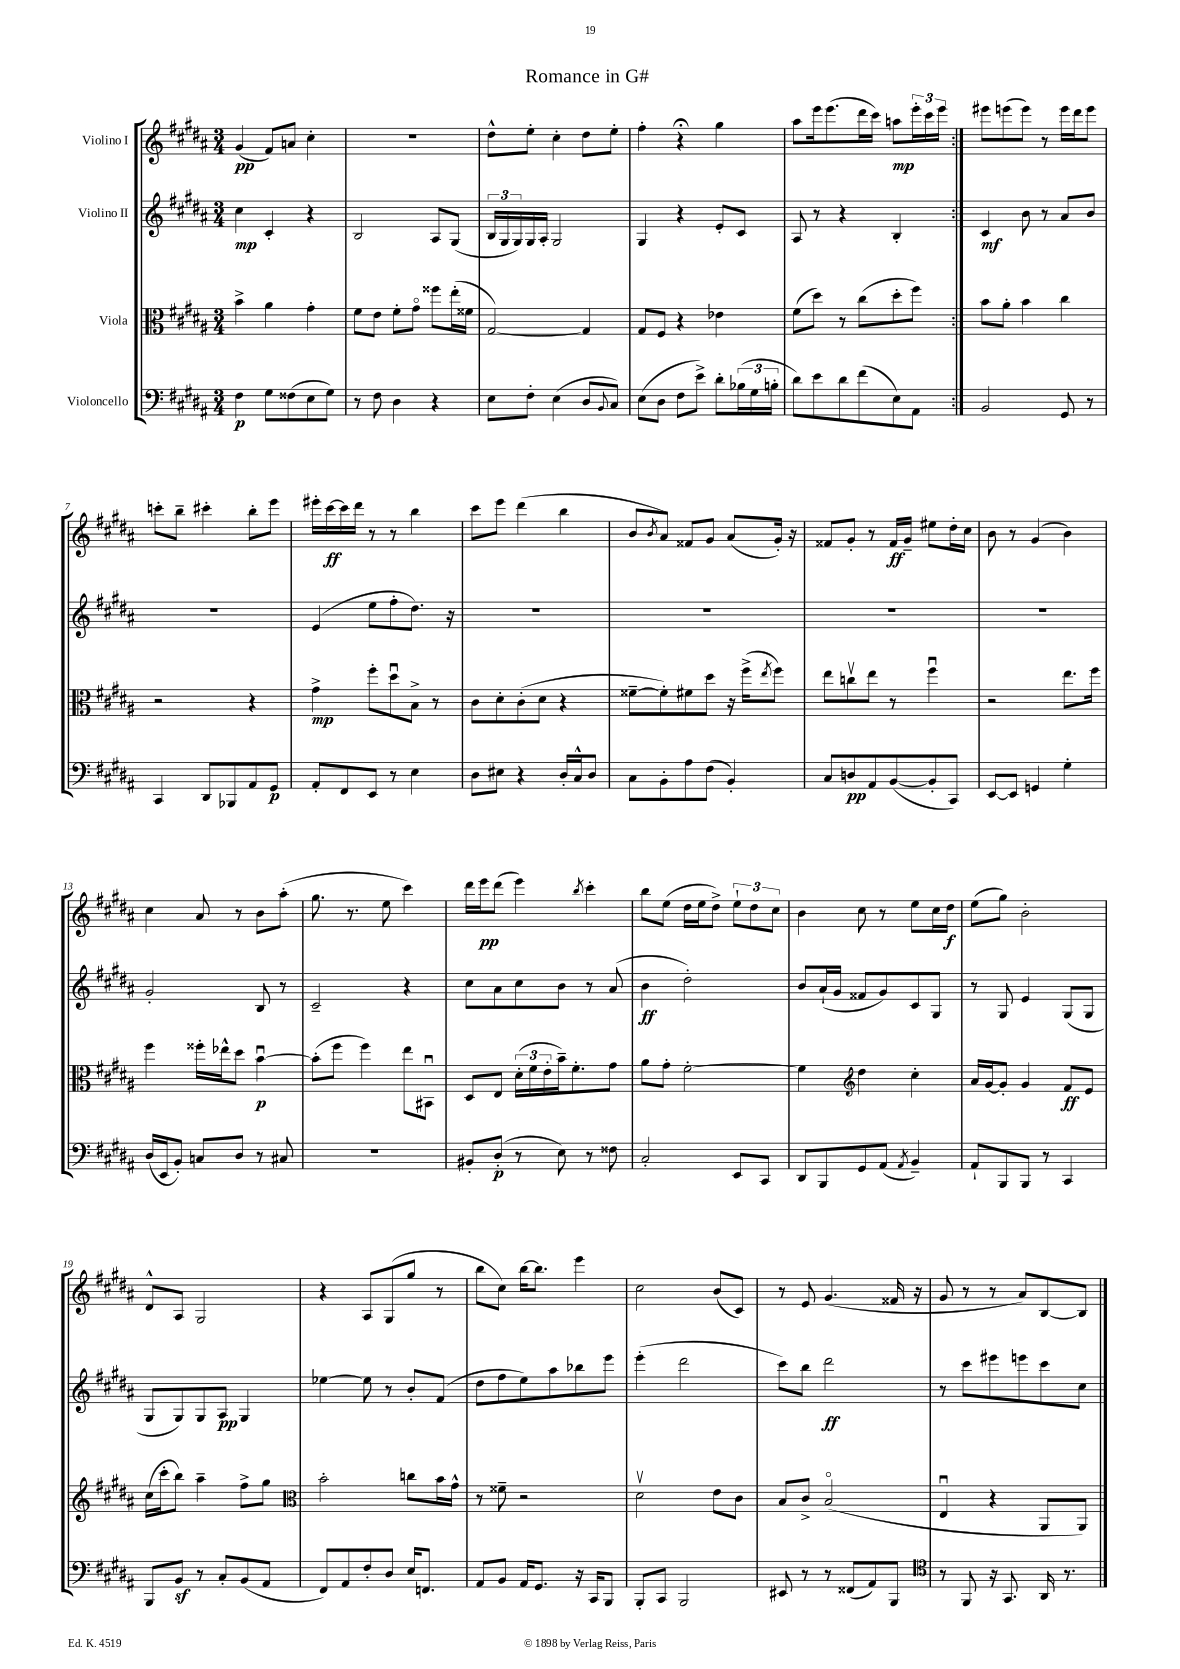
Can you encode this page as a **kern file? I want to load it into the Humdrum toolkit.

**kern	**dynam	**kern	**dynam	**kern	**dynam	**kern	**dynam
*part4	*part4	*part3	*part3	*part2	*part2	*part1	*part1
*staff4	*staff4	*staff3	*staff3	*staff2	*staff2	*staff1	*staff1
*I"Violoncello	*	*I"Viola	*	*I"Violino II	*	*I"Violino I	*
*clefF4	*	*clefC3	*	*clefG2	*	*clefG2	*
*k[f#c#g#d#a#]	*	*k[f#c#g#d#a#]	*	*k[f#c#g#d#a#]	*	*k[f#c#g#d#a#]	*
*M3/4	*	*M3/4	*	*M3/4	*	*M3/4	*
=1	=1	=1	=1	=1	=1	=1	=1
4F#\	p	4b^\	.	4cc#\	mp	(4g#/	pp
8G#\L	.	4a#\	.	4c#'/	.	8f#/L)	.
(8F##X\	.	.	.	.	.	8an/J	.
8E\	.	4g#'\	.	4r	.	4cc#'\	.
8G#\J)	.	.	.	.	.	.	.
=2	=2	=2	=2	=2	=2	=2	=2
8r	.	8f#\L	.	2B/	.	2.r	.
8F#\	.	8e\J	.	.	.	.	.
4D#\	.	8f#'\L	.	.	.	.	.
.	.	8g#\J	.	.	.	.	.
4r	.	8ff##X\L	.	8A#/L	.	.	.
.	.	(16ee'\L	.	(8G#/J	.	.	.
.	.	16f##X\JJ	.	.	.	.	.
=3	=3	=3	=3	=3	=3	=3	=3
8E\L	.	[2G#/)	.	24B/LL	.	8dd#^^\L	.
.	.	.	.	24G#/	.	.	.
.	.	.	.	24G#/)	.	.	.
8F#'\J	.	.	.	16G#/	.	8ee'\J	.
.	.	.	.	16A#'/JJ	.	.	.
(4E\	.	.	.	2G#/	.	4cc#'\	.
8D#/L	.	4G#/]	.	.	.	8dd#\L	.
8qqBB/	.	.	.	.	.	.	.
8C#/J)	.	.	.	.	.	8ee'\J	.
=4	=4	=4	=4	=4	=4	=4	=4
(8E\L	.	8G#/L	.	4G#/	.	4ff#'\	.
8D#\J	.	8F#/J	.	.	.	.	.
8F#\L	.	4r	.	4r	.	4r;<	.
8e^\J)	.	.	.	.	.	.	.
8d#'\L	.	4e-X\	.	8e'/L	.	4gg#\	.
(24B-X\L	.	.	.	8c#/J	.	.	.
24G#\	.	.	.	.	.	.	.
24Bn'\JJ	.	.	.	.	.	.	.
=5	=5	=5	=5	=5	=5	=5	=5
8d#\L)	.	(8f#\L	.	8A#/	.	8aa#\L	.
8e\	.	8dd#\J)	.	8r	.	16eee\k	.
.	.	.	.	.	.	(8.eee\	.
8d#\	.	8r	.	4r	.	.	.
(8f#\	.	(8cc#\L	.	.	.	16ddd#\L	.
.	.	.	.	.	.	16ccc#\JJ)	.
8E\)	.	8dd#'\	.	4B'/	.	8aan\L	mp
8AA#\J	.	8ff#\J)	.	.	.	24eee'\L	.
.	.	.	.	.	.	24ccc#\	.
.	.	.	.	.	.	24eee\JJ	.
=6:|!	=6:|!	=6:|!	=6:|!	=6:|!	=6:|!	=6:|!	=6:|!
2BB/	.	8b\L	.	4c#/	mf	8eee#X\L	.
.	.	8a#'\J	.	.	.	(8eeen\	.
.	.	4b\	.	8b\	.	8eee\J)	.
.	.	.	.	8r	.	8r	.
8GG#/	.	4cc#\	.	8a#/L	.	16eee\LL	.
.	.	.	.	.	.	16ddd#\J	.
8r	.	.	.	8b/J	.	8eee\J	.
!!LO:LB:g=z
=7	=7	=7	=7	=7	=7	=7	=7
4CC#/	.	2r	.	2.r	.	8cccn'\L	.
.	.	.	.	.	.	8bb~\J	.
8DD#/L	.	.	.	.	.	4ccc#X'\	.
8BBB-X/	.	.	.	.	.	.	.
8AA#/	.	4r	.	.	.	8bb'\L	.
8GG#/J	p	.	.	.	.	8eee\J	.
=8	=8	=8	=8	=8	=8	=8	=8
8AA#'/L	.	4g#^\	mp	(4e/	.	16eee#X'\LL	.
.	.	.	.	.	.	[16ccc#\	ff
8FF#/	.	.	.	.	.	16ccc#\]	.
.	.	.	.	.	.	16ddd#\JJ	.
8EE/J	.	8ff#'\L	.	8ee\L	.	8r	.
8r	.	8dd#u\	.	8ff#'\	.	8r	.
4E\	.	8B^\J	.	8.dd#\J)	.	4bb\	.
.	.	8r	.	.	.	.	.
.	.	.	.	16r	.	.	.
=9	=9	=9	=9	=9	=9	=9	=9
8D#\L	.	8c#\L	.	2.r	.	8ccc#\L	.
8E#X\J	.	8d#'\	.	.	.	8eee\J	.
4r	.	(8c#'\	.	.	.	(4ddd#\	.
.	.	8d#\J	.	.	.	.	.
16D#'/LL	.	4r	.	.	.	4bb\	.
16C#^^/J	.	.	.	.	.	.	.
8D#/J	.	.	.	.	.	.	.
=10	=10	=10	=10	=10	=10	=10	=10
8C#\L	.	[8f##X~\L	.	2.r	.	8b/L	.
.	.	.	.	.	.	8qb/	.
8BB'\	.	8f##'\])	.	.	.	8a#/J)	.
8A#\	.	8f#X\	.	.	.	8f##X/L	.
(8F#\J	.	8dd#\J	.	.	.	8g#/J	.
4BB'/)	.	16r	.	.	.	(8a#/L	.
.	.	(16ff#^\KL	.	.	.	.	.
.	.	8qee/	.	.	.	.	.
.	.	8ff#\J)	.	.	.	16g#'/Jk)	.
.	.	.	.	.	.	16r	.
=11	=11	=11	=11	=11	=11	=11	=11
8C#/L	.	8ee\L	.	2.r	.	8f##X/L	.
8Dn/	pp	8ccnv\	.	.	.	8g#'/J	.
8AA#/	.	8ee\J	.	.	.	8r	.
([8BB/	.	8r	.	.	.	16f##/LL	ff
.	.	.	.	.	.	16g#~/JJ	.
8BB'/]	.	4ff#u\	.	.	.	8ee#X\L	.
8CC#/J)	.	.	.	.	.	16dd#'\L	.
.	.	.	.	.	.	16cc#\JJ	.
=12	=12	=12	=12	=12	=12	=12	=12
[8EE/L	.	2r	.	2.r	.	8b\	.
8EE/J]	.	.	.	.	.	8r	.
4GGn/	.	.	.	.	.	(4g#/	.
4G#'\	.	8.ee\L	.	.	.	4b\)	.
.	.	16ff#\Jk	.	.	.	.	.
!!LO:LB:g=z
=13	=13	=13	=13	=13	=13	=13	=13
(16D#/LL	.	4ff#\	.	2g#'/	.	4cc#\	.
16EE/J	.	.	.	.	.	.	.
8BB'/J)	.	.	.	.	.	.	.
8Cn/L	.	16ff##X'\LL	.	.	.	8a#/	.
.	.	16ee-X^^\J	.	.	.	.	.
8D#/J	.	8dd#\J	.	.	.	8r	.
8r	.	[4bu\	p	8B/	.	8b\L	.
8C#X/	.	.	.	8r	.	(8aa#'\J	.
=14	=14	=14	=14	=14	=14	=14	=14
2.r	.	(8b'\L]	.	2c#~/	.	8.gg#\	.
.	.	8ff#\J	.	.	.	.	.
.	.	.	.	.	.	8.r	.
.	.	4ff#\)	.	.	.	.	.
.	.	.	.	.	.	8ee\	.
.	.	8ee\L	.	4r	.	4ccc#\)	.
.	.	8BB#Xu\J	.	.	.	.	.
=15	=15	=15	=15	=15	=15	=15	=15
8BB#X'/L	.	8D#/L	.	8cc#\L	.	16ddd#\LL	.
.	.	.	.	.	.	16eee\J	pp
(8D#'/J	p	8E/J	.	8a#\	.	(8ddd#\J	.
8r	.	(24d#'\LL	.	8cc#\	.	4eee\)	.
.	.	24f#\	.	.	.	.	.
.	.	24e'\	.	.	.	.	.
8E\)	.	16b~\J)	.	8b\J	.	.	.
.	.	8.f#'\	.	.	.	.	.
.	.	.	.	.	.	8qbb/	.
8r	.	.	.	8r	.	4ccc#'\	.
8F##X\	.	8g#\J	.	(8a#/	.	.	.
=16	=16	=16	=16	=16	=16	=16	=16
2C#'/	.	8a#\L	.	4b\	ff	8bb\L	.
.	.	8g#'\J	.	.	.	(8ee\J	.
.	.	[2f#'\	.	2dd#'\)	.	16dd#\LL	.
.	.	.	.	.	.	16ee\J	.
.	.	.	.	.	.	8dd#^\J)	.
8EE/L	.	.	.	.	.	12ee`\L	.
.	.	.	.	.	.	12dd#\	.
8CC#/J	.	.	.	.	.	.	.
.	.	.	.	.	.	12cc#\J	.
=17	=17	=17	=17	=17	=17	=17	=17
8DD#/L	.	4f#\]	.	8b/L	.	4b\	.
8BBB/	.	.	.	(16a#`/L	.	.	.
.	.	.	.	16g#/JJ	.	.	.
*	*	*clefG2	*	*	*	*	*
8GG#/	.	4dd#\	.	8f##X/L	.	8cc#\	.
(8AA#/J	.	.	.	8g#/)	.	8r	.
8qAA#/	.	.	.	.	.	.	.
4BB~/)	.	4cc#'\	.	8c#/	.	8ee\L	.
.	.	.	.	8G#/J	.	16cc#\L	.
.	.	.	.	.	.	16dd#\JJ	f
=18	=18	=18	=18	=18	=18	=18	=18
8AA#`/L	.	16a#/LL	.	8r	.	(8ee\L	.
.	.	[16g#/J	.	.	.	.	.
8BBB/	.	8g#'/J]	.	8G#/	.	8gg#\J)	.
8BBB/J	.	4g#/	.	4e/	.	2b'\	.
8r	.	.	.	.	.	.	.
4CC#/	.	8f#/L	ff	(8G#/L	.	.	.
.	.	8e/J	.	8G#/J	.	.	.
!!LO:LB:g=z
=19	=19	=19	=19	=19	=19	=19	=19
8BBB/L	.	(16cc#\LL	.	8G#/L	.	8d#^^/L	.
.	.	16ccc#'\J	.	.	.	.	.
8BBz/J	.	8bb\J)	.	8G#/)	.	8A#/J	.
8r	.	4aa#~\	.	8G#/	.	2G#/	.
8C#'/L	.	.	.	8A#/J	pp	.	.
(8BB/	.	8ff#^\L	.	4G#/	.	.	.
8AA#/J	.	8gg#\J	.	.	.	.	.
=20	=20	=20	=20	=20	=20	=20	=20
*	*	*clefC3	*	*	*	*	*
8FF#/L)	.	2b'\	.	[4ee-X\	.	4r	.
8AA#/	.	.	.	.	.	.	.
8F#'/	.	.	.	8ee-\]	.	8A#/L	.
8D#/J	.	.	.	8r	.	(8G#/	.
16E/KL	.	8ccn\L	.	8b'/L	.	8gg#/J	.
8.FFn/J	.	.	.	.	.	.	.
.	.	16b\L	.	(8f#/J	.	8r	.
.	.	16g#^^\JJ	.	.	.	.	.
=21	=21	=21	=21	=21	=21	=21	=21
8AA#/L	.	8r	.	8dd#\L	.	8bb\L	.
8BB/J	.	8f##X~\	.	8ff#\	.	8cc#\J)	.
16AA#/KL	.	2r	.	8ee\)	.	[16bb\KL	.
8.GG#/J	.	.	.	.	.	8.bb\J]	.
.	.	.	.	8aa#\	.	.	.
16r	.	.	.	8bb-X\	.	4eee\	.
16CC#/KL	.	.	.	.	.	.	.
8BBB/J	.	.	.	8eee\J	.	.	.
=22	=22	=22	=22	=22	=22	=22	=22
8BBB'/L	.	2d#v\	.	(4eee'\	.	2cc#\	.
8CC#/J	.	.	.	.	.	.	.
2BBB/	.	.	.	2ddd#\	.	.	.
.	.	8e\L	.	.	.	(8b/L	.
.	.	8c#\J	.	.	.	8c#/J)	.
=23	=23	=23	=23	=23	=23	=23	=23
8EE#X/	.	8B/L	.	8ccc#\L)	.	8r	.
8r	.	8c#^/J	.	8bb\J	.	8e/	.
8r	.	(2B/	.	2ddd#\	ff	(4.g#/	.
(8FF##X/L	.	.	.	.	.	.	.
8AA#/)	.	.	.	.	.	.	.
8BBB/J	.	.	.	.	.	16f##X/	.
.	.	.	.	.	.	16r	.
=24	=24	=24	=24	=24	=24	=24	=24
*clefC4	*	*	*	*	*	*	*
8r	.	4Eu/	.	8r	.	8g#/	.
8FF#/	.	.	.	8ccc#\L	.	8r	.
16r	.	4r	.	8eee#X\	.	8r	.
8.GG#/	.	.	.	.	.	.	.
.	.	.	.	8eeen\	.	8a#/L)	.
16AA#/	.	8AA#/L	.	8ccc#\	.	[8B/	.
8.r	.	.	.	.	.	.	.
.	.	8AA#/J)	.	8cc#\J	.	8B/J]	.
==	==	==	==	==	==	==	==
*-	*-	*-	*-	*-	*-	*-	*-
